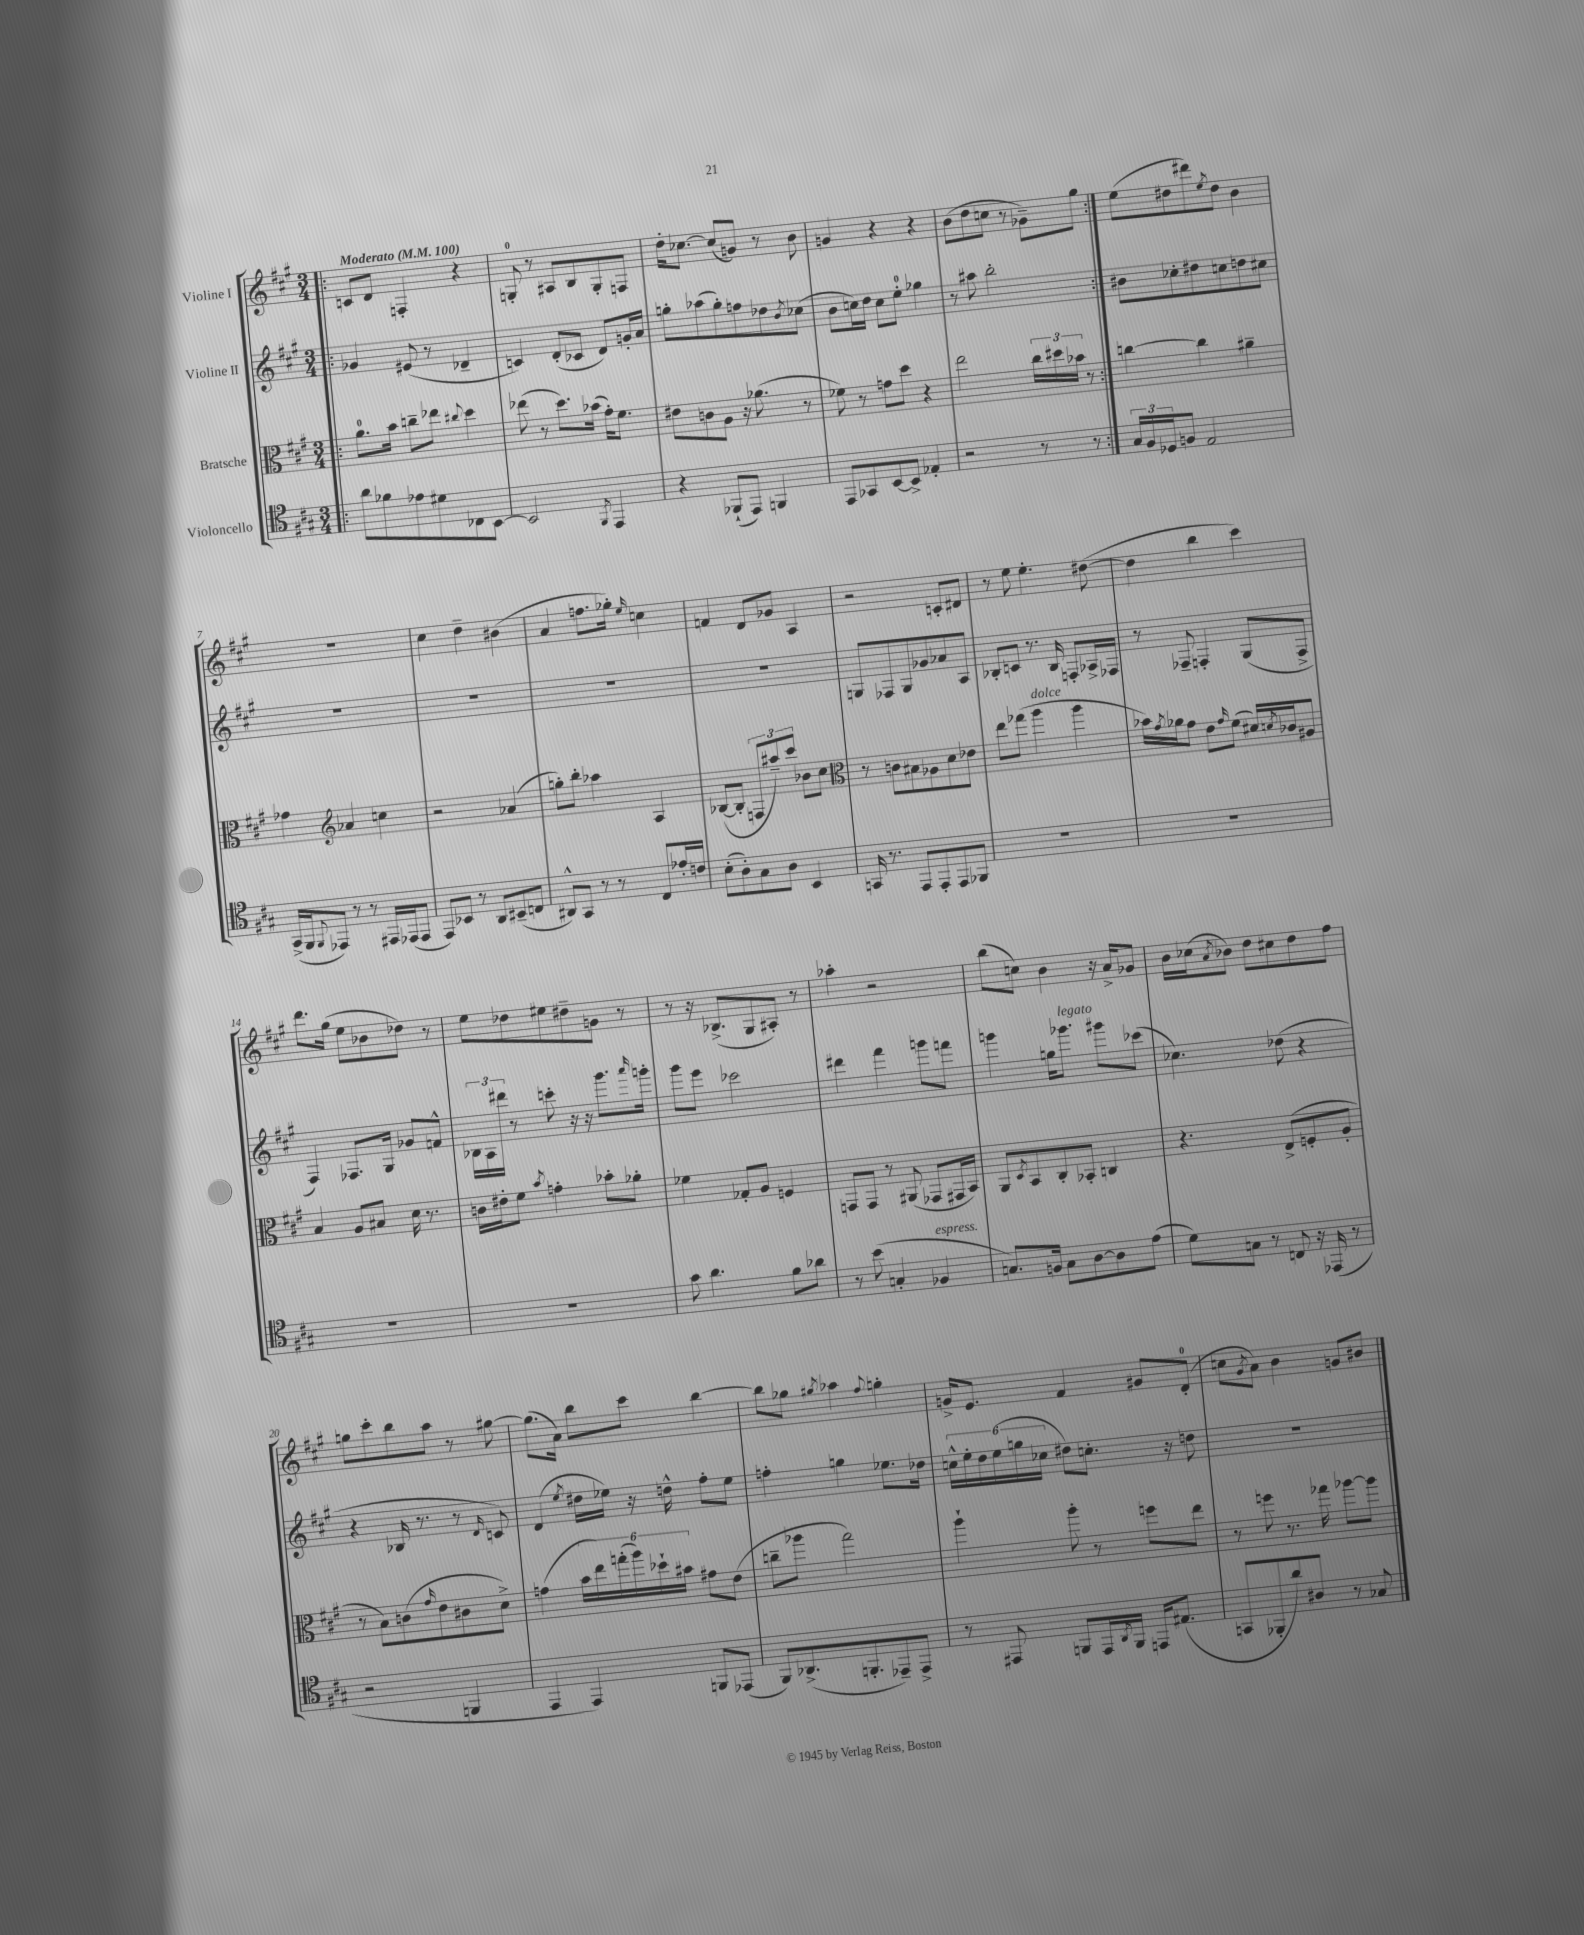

**kern	**kern	**kern	**kern
*part4	*part3	*part2	*part1
*staff4	*staff3	*staff2	*staff1
*I"Violoncello	*I"Bratsche	*I"Violine II	*I"Violine I
*clefC4	*clefC3	*clefG2	*clefG2
*k[f#c#g#]	*k[f#c#g#]	*k[f#c#g#]	*k[f#c#g#]
*M3/4	*M3/4	*M3/4	*M3/4
*MM100	*MM100	*MM100	*MM100
=1!|:	=1!|:	=1!|:	=1!|:
!	!	!	!LO:TX:a:B:t=Moderato
8a\L	8.a\L	4g-X/	8cn/L
8f-X\	.	.	8d/J
.	16b\Jk	.	.
8e-X\	8ccn~\L	(8e#X/	4Fn'/
8d#X\	8ee-X\J	8r	.
.	8qqcc#X/	.	.
8C-X\	4dd\	4d-X~/	4r
[8BB\J	.	.	.
=2	=2	=2	=2
2BB/]	(8ee-X\	4cn/)	8Gn'/
.	8r	.	8r
.	8.dd\L)	(8d'/L	8A#X/L
.	.	8c-X/J	8B/
.	(16b-X\Jk	.	.
8qFF#/	.	.	.
4EE/	16g#'\KL)	8d/L)	8G'/
.	8.f#\J	.	.
.	.	16gn'/L	8Fn/J
.	.	16a/JJ	.
=3	=3	=3	=3
4r	8e#X\L	8ggn'\L	16dd'\KL
.	.	.	[8.cc-X\J
.	8cn\	(8aa-X\	.
(8FF-X`/L	8A\J	8gg'\)	(8cc-/L]
8EE/J)	16r	8ffn\	8gn/J)
.	(8.a-X\	.	.
4FFn/	.	8dd-X\	8r
.	.	8qb/	.
.	8r	(8cc-X\J	8b\
=4	=4	=4	=4
8EE/L	8f-X\)	8b\L	4gn/
8GG-X/	8r	16ccn\L)	.
.	.	16dd\JJ	.
[8BB/	8gn\L	8cc\L	4r
8BB^/J]	8dd\J	8ee'\J	.
4E-X'/	4r	4gg-X\	4r
=5	=5	=5	=5
2r	2ee\	8r	(8b\L
.	.	8aa#X\	8dd\
.	.	2bb'\	8ccn\J
.	.	.	8r
8r	24cc#\LL	.	8g-X~\L)
.	24dd#X\	.	.
.	24b-X\JJ	.	.
8r	8r	.	8gg#\J
=6:|!	=6:|!	=6:|!	=6:|!
24G#/LL	[4ccn\	8b#X\L	(8ee\L
24F#/	.	.	.
24D-X/J	.	.	.
8Fn/J	.	8cc-X'\	8dd#X\
2E/	4cc\]	8dd#X\	8ddd#X\)
.	.	.	8qee/
.	.	8ccn\	8dd#\J
.	4a#X~\	8ddn\	4b\
.	.	8cc#X\J	.
!!LO:LB:g=z
=7	=7	=7	=7
(16GG#^/LL	4g-X\	2.r	2.r
16FF#/J	.	.	.
8qqFF#/	.	.	.
8EE-X/J)	.	.	.
*	*clefG2	*	*
8r	4a-X/	.	.
8r	.	.	.
16EE#X/LL	4ccn\	.	.
(16EE-X/J	.	.	.
8EE-/J	.	.	.
=8	=8	=8	=8
8EE/L)	2r	2.r	4cc#\
8BB-X/J	.	.	.
8r	.	.	4dd~\
8AA/L	.	.	.
(8BB#X~/	(4a-X/	.	(4b#X\
8Cn/J	.	.	.
=9	=9	=9	=9
8AA#X^^/L)	8ggn'\L)	2.r	4a/
8GG#/J	8bb'\J	.	.
8r	4aa-X\	.	8.ffn\L
8r	.	.	.
.	.	.	16gg-X'\Jk)
.	.	.	16qqee/
8C#/L	4A/	.	4ccn\
16e-X'/L	.	.	.
16cn/JJ	.	.	.
=10	=10	=10	=10
(8B'\L	([8B-X/L	2.r	4fn/
8A'\)	8B-'/J]	.	.
8G#\	12Fn/L	.	8d/L
.	12aa#X~/)	.	.
8A\J	.	.	8g-X/J
.	12ccc#/J	.	.
4BB/	8b-X\L	.	4A/
.	8cc#\J	.	.
=11	=11	=11	=11
*	*clefC3	*	*
16GGn/	8r	8Gn/L	2r
8.r	.	.	.
.	8cn\L	8F-X/	.
8EE/L	8B#X\	8G/	.
8EE'/	8A-X\	8g-X/	.
8EE/	8d\	8a-X/	8cn'/L
8FF-X/J	8e-X\J	8A/J	8d#X/J
=12	=12	=12	=12
2.r	8ee\L	8B-X'/L	8r
.	(8gg-X\J	8cn/J	8ee\
!	!LO:TX:a:i:t=dolce	!	!
.	4aa\	8.r	4.ee'\
.	.	16B-/	.
.	4aa\	8Fn'/L	.
.	.	16A-X^/L	([8dd#X\
.	.	16F-X/JJ	.
=13	=13	=13	=13
2.r	16b-X\LL)	8r	4dd#\]
.	8qg#/	.	.
.	16a-X\J	.	.
.	8g#\J	8F-X~/	.
.	8e\L	4Fn'/	4bb\
.	16qqg#/	.	.
.	(8f#\J	.	.
.	16d#X/LL)	(8G#/L	4ccc#\)
.	8qdn/	.	.
.	16c-X/J	.	.
.	8A#X/J	8F^/J	.
!!LO:LB:g=z
=14	=14	=14	=14
2.r	4B/	4F#/)	8.ddd\L
.	.	.	(16gg#\Jk
.	8A/L	8.F-X/L	8ee\L
.	8B#X/J	.	8b-X\
.	.	16G#/Jk	.
.	16d\	8g-X/L	8dd-X\J)
.	8.r	.	.
.	.	8fn^^/J	8r
=15	=15	=15	=15
2.r	16cn\LL	24B-X\LL	8ee\L
.	.	24A\	.
.	16e#X'\J	.	.
.	.	24ddd#X\JJ	.
.	8f#\J	8r	8dd-X\
.	8qb/	.	.
.	4gn'\	8cccn'\	8ee#X\
.	.	16r	8dd#X~\
.	.	16r	.
.	8b-X'\L	8.ggg#\L	8gn\J
.	8a-X'\J	.	8r
.	.	16qqaaa/	.
.	.	16gggn'\Jk	.
=16	=16	=16	=16
8g#\	4f-X\	8ggg#\L	8r
4.a\	.	8eee\J	16r
.	.	.	(8.B-X^/L
.	8G-X'/L	2ccc-X\	.
.	8A/J	.	8G#/
8f#\L	4Fn/	.	8A#X'/J)
8a-X\J	.	.	8r
=17	=17	=17	=17
8r	8GGn/L	4ddd#X\	4aa-X'\
(8b\	8GG/J	.	.
4Gn'/	8r	4fff#\	2r
.	(8AA#X/	.	.
!LO:TX:a:i:t=espress.	!	!	!
4F-X/	8GG-X/L	8gggn\L	.
.	16GG#X/L	8fffn\J	.
.	16BB/JJ)	.	.
=18	=18	=18	=18
8.Gn/L)	8AA/L	4gggn\	(8bb\L
.	8qD/	.	.
.	8BB/	.	8ccn\J)
16Fn/Jk	.	.	.
8G\L	8C#'/	16ggn\KL	4b\
!	!	!LO:TX:a:i:t=legato	!
.	.	8.ggg-X\J	.
[8A\	8BB-X'/J	.	.
8A\]	4Cn/	8ggg#X\L	16r
.	.	.	16a^/KL
(8e\J	.	(8ccc-X\J	8g-X/J
=19	=19	=19	=19
8d\L)	4.r	4.cc-X\)	16b\LL
.	.	.	(16cc-X\J
.	.	.	8qa/
8Gn\J	.	.	8b-X\J)
8r	.	.	8dd\L
8Cn/	(8E^/L	(8dd-X\	8cc#X\
16r	8Fn'/	4r	8dd\
(16EE-X/	.	.	.
8r	8A'/J	.	8ff#\J
!!LO:LB:g=z
=20	=20	=20	=20
2r	8r	4r	8ggn\L
.	8B\L)	.	8ccc#'\
.	(8cn\	16B-X/	8bb\
.	.	8.r	.
.	16qqg#/	.	.
.	8e\	.	8aa\J
4FFn/	8c#X\	8r	8r
.	.	16qqd/	.
.	8d^\J)	8cn/)	[8gg#X\
=21	=21	=21	=21
4EE/	(4gn\	(4d/	(8.gg#\L]
.	.	.	16a\Jk)
.	.	8qee/	.
4EE/)	24b\LL	16dd#X\LL	8bb\L
.	24ee\)	.	.
.	.	16ee-X\JJ)	.
.	(24ggn'\	.	.
.	24aa\)	16r	8ccc#\J
.	24dd-X`\	.	.
.	.	16ddn^^\	.
.	24b#X\JJ	.	.
8FFn/L	8g#X\L	8ff#'\L	[4bb\
(8EE-X/J	(8e\J	8ee-\J	.
=22	=22	=22	=22
8FF#/L)	8ccn~\L	4ffn'\	8bb\L]
(8.AA-X^/	8aa-X\J	.	8gg-X\J
.	.	.	8qgg#X/
.	2gg#\)	4ggn\	4aa-X\
8.FFn'/	.	.	.
.	.	.	8qqff#/
8EE-X~/)	.	8.ee-X\L	4ggn'\
8EE-^/J	.	.	.
.	.	16dd-X\Jk	.
=23	=23	=23	=23
8r	4aa`\	24ccn^^\LL	16gn^/KL
.	.	24ee'\	.
.	.	.	8.e/J
.	.	24dd\	.
8EE#X/	.	(24ee\	.
.	.	24ggn\	.
.	.	24cc-X\JJ	.
8FFn/L	8aa'\	8dd#X\L)	4f#/
16EE#/L	8r	8.ccn'\J	.
8qAA/	.	.	.
16FF/JJ	.	.	.
16EEn/KL	8ffn\L	.	8g#X/L
(8.E#X/J	.	16r	.
.	8ee\J	8ddn\	(8d'/J
=24	=24	=24	=24
8GGn/L	8r	2.r	8ccn\L
.	.	.	8qg#/
8FF-X'/	8ffn\	.	8a\J)
8a/)	8.r	.	4b\
8A#X/J	.	.	.
.	16gg-X\	.	.
8r	[8aa-X\L	.	8gn/L
8G-X/	8aa-\J]	.	8b#X/J
==	==	==	==
*-	*-	*-	*-
